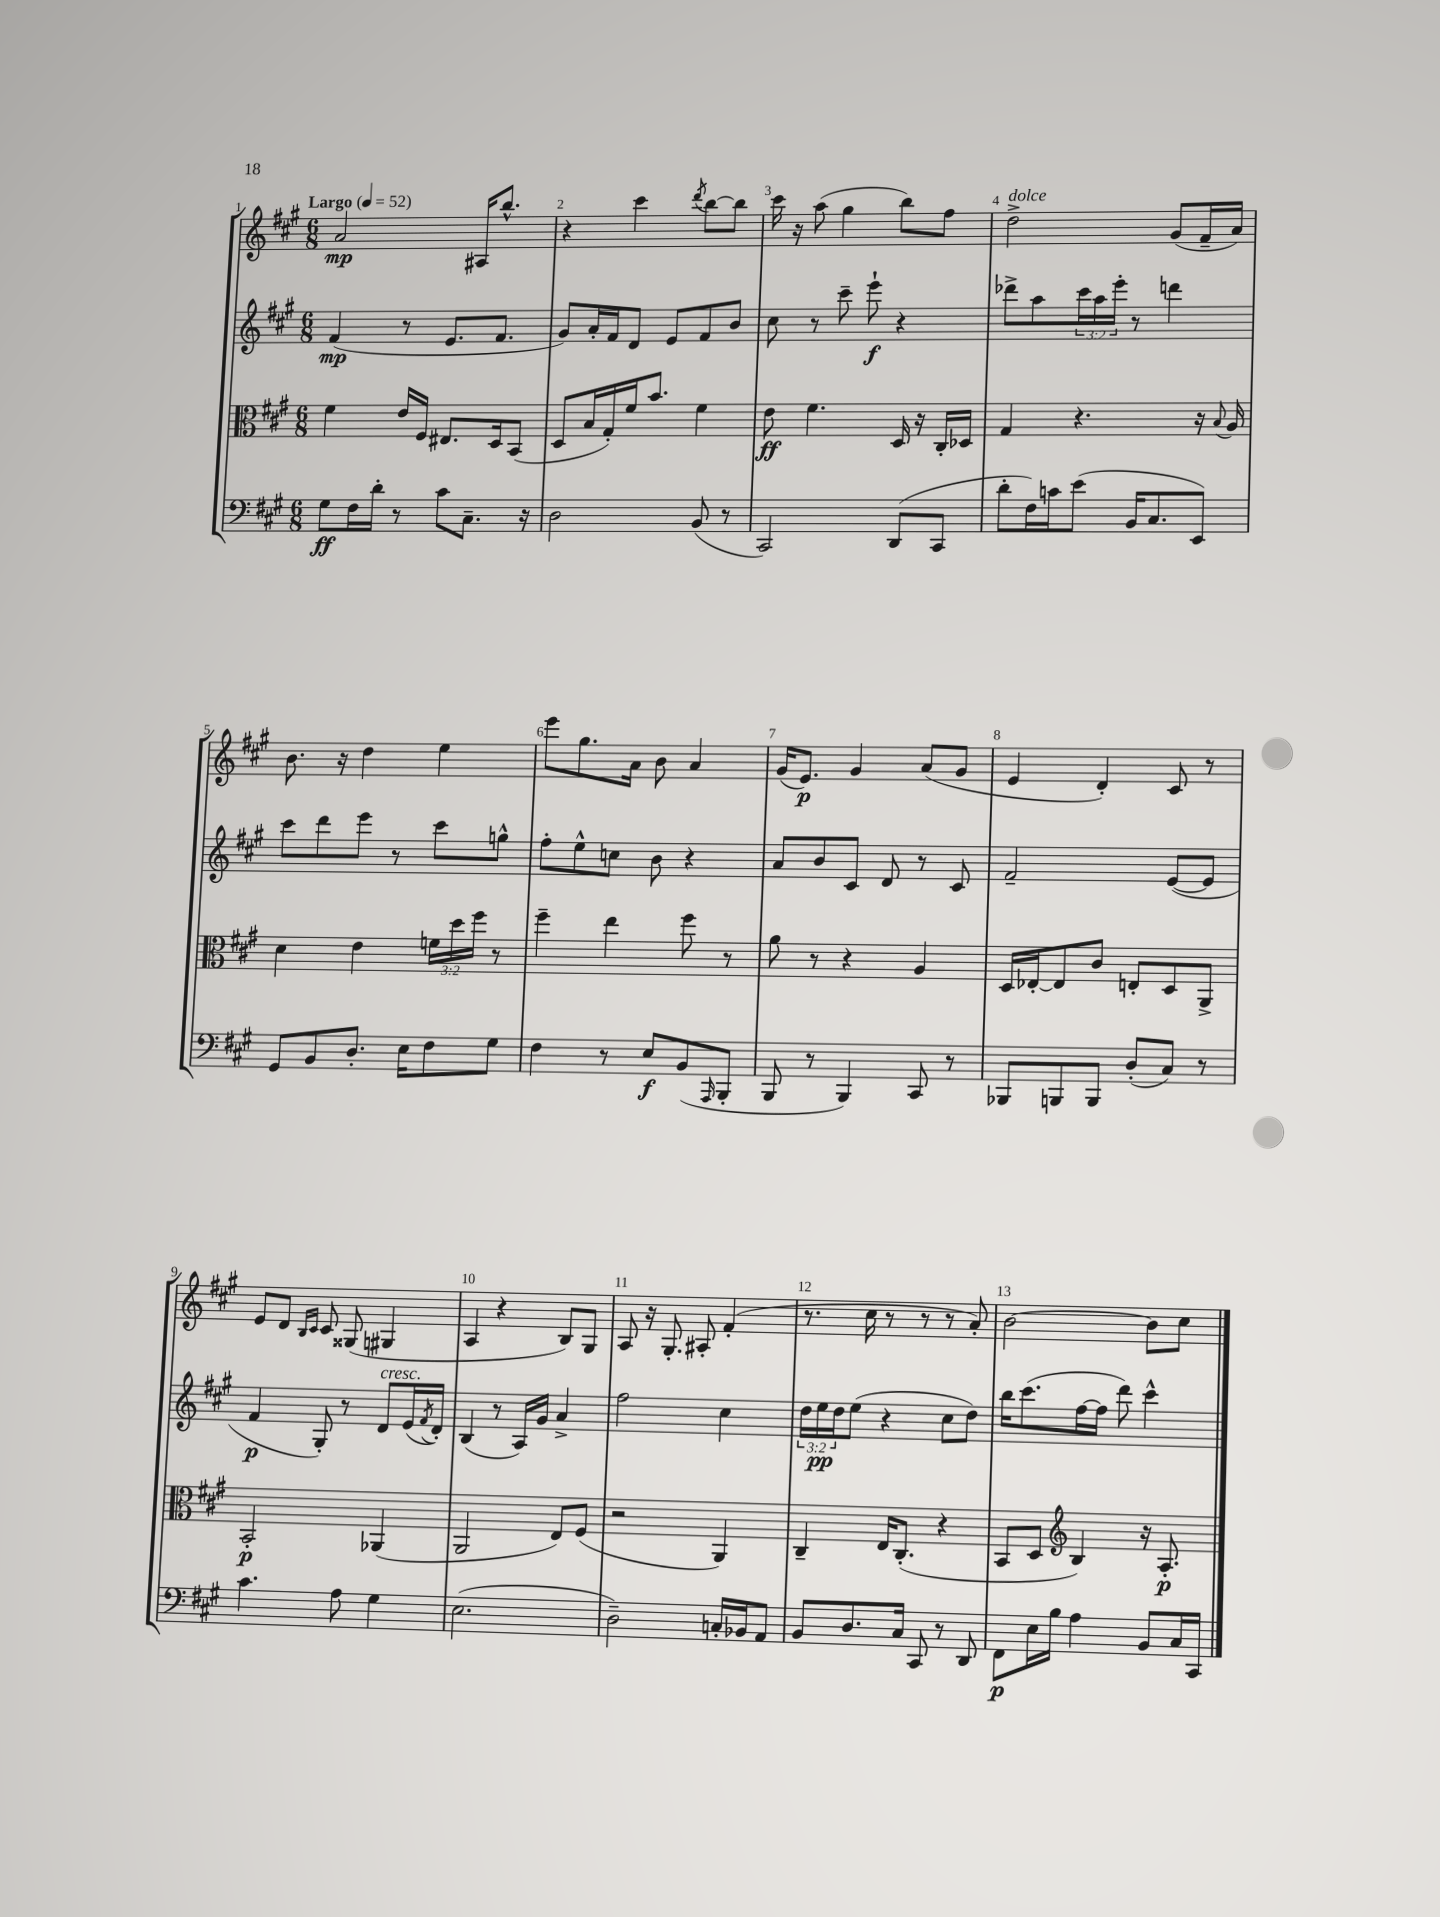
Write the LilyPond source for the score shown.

<<
\new StaffGroup <<
\new Staff = "s0" {
    \clef treble \key a \major \numericTimeSignature \time 6/8 \tempo "Largo" 4 = 52
    a'2\mp ais16 b''8.-^ |
    r4 cis'''4 \acciaccatura { d'''8 } b''8~ b''8 |
    cis'''16 r16 a''8( gis''4 b''8) fis''8 |
    d''2->^\markup { \italic "dolce" } gis'8( fis'16-- a'16) |
    b'8. r16 d''4 e''4 |
    e'''8 gis''8. a'16 b'8 a'4 |
    gis'16( e'8.\p) gis'4 a'8( gis'8 |
    e'4 d'4-.) cis'8 r8 |
    e'8 d'8 \grace { b16 cis'16 } cis'8 gisis8( gis4 |
    a4 r4 b8) gis8 |
    a8 r16 gis8.-. ais8-. fis'4-.( |
    r8. cis''16 r8 r8 r8 a'8-.) |
    b'2~ b'8 cis''8 \bar "|." |
}
\new Staff = "s1" {
    \clef treble \key a \major \numericTimeSignature \time 6/8 \override Staff.TupletNumber.text = #tuplet-number::calc-fraction-text
    fis'4\mp( r8 e'8. fis'8. |
    gis'8) a'16-. fis'16 d'8 e'8 fis'8 b'8 |
    cis''8 r8 cis'''8-- e'''8-!\f r4 |
    des'''8-> a''8 \tuplet 3/2 { cis'''16 a''16 e'''16-. } r8 d'''4 |
    cis'''8 d'''8 e'''8 r8 cis'''8 g''8-^ |
    fis''8-. e''8-^ c''8 b'8 r4 |
    a'8 b'8 cis'8 d'8 r8 cis'8 |
    fis'2-- e'8~( e'8 |
    fis'4\p gis8-.) r8 d'8^\markup { \italic "cresc." } e'16( \acciaccatura { fis'8 } d'16-.) |
    b4( r8 a16) gis'16 a'4-> |
    fis''2 cis''4 |
    \tuplet 3/2 { d''16 e''16\pp d''16 } e''8( r4 cis''8 d''8) |
    b''16 cis'''8.( fis''16~ fis''16 d'''8) cis'''4-^ \bar "|." |
}
\new Staff = "s2" {
    \clef alto \key a \major \numericTimeSignature \time 6/8 \override Staff.TupletNumber.text = #tuplet-number::calc-fraction-text
    fis'4 e'16 fis16 eis8. d16 b,8( |
    d8 b16 gis16-.) fis'16 b'8. fis'4 |
    e'8\ff fis'4. d16 r16 cis16-. des16 |
    gis4 r4. r16 \appoggiatura { b8 } a16 |
    d'4 e'4 \tuplet 3/2 { f'16 d''16 fis''16 } r8 |
    fis''4-- e''4 fis''8 r8 |
    a'8 r8 r4 a4 |
    d16 ees16~-. ees8 cis'8 e8-. d8 a,8-> |
    b,2-.\p aes,4( |
    a,2 e8) fis8( |
    r2 a,4) |
    cis4-- e16 cis8.-.( r4 |
    b,8 d8 \clef treble b4) r16 a8.-.\p \bar "|." |
}
\new Staff = "s3" {
    \clef bass \key a \major \numericTimeSignature \time 6/8
    gis8\ff fis16 d'16-. r8 cis'8 cis8.-- r16 |
    d2 b,8( r8 |
    cis,2) d,8( cis,8 |
    d'8-. fis16) c'16 e'8( b,16 cis8. e,8) |
    gis,8 b,8 d8.-. e16 fis8 gis8 |
    fis4 r8 e8\f b,8( \grace { a,,16 } b,,8-. |
    b,,8 r8 b,,4) cis,8 r8 |
    bes,,8 b,,8 b,,8 d8-.( cis8) r8 |
    cis'4. a8 gis4 |
    e2.( |
    d2--) c16-. bes,16 a,8 |
    b,8 d8. cis16 cis,8 r8 d,8 |
    fis,8\p e16 b16 a4 b,8 cis16 cis,16 \bar "|." |
}
>>
>>
\layout { \context { \Score \override BarNumber.break-visibility = ##(#f #t #t) barNumberVisibility = #all-bar-numbers-visible } }
